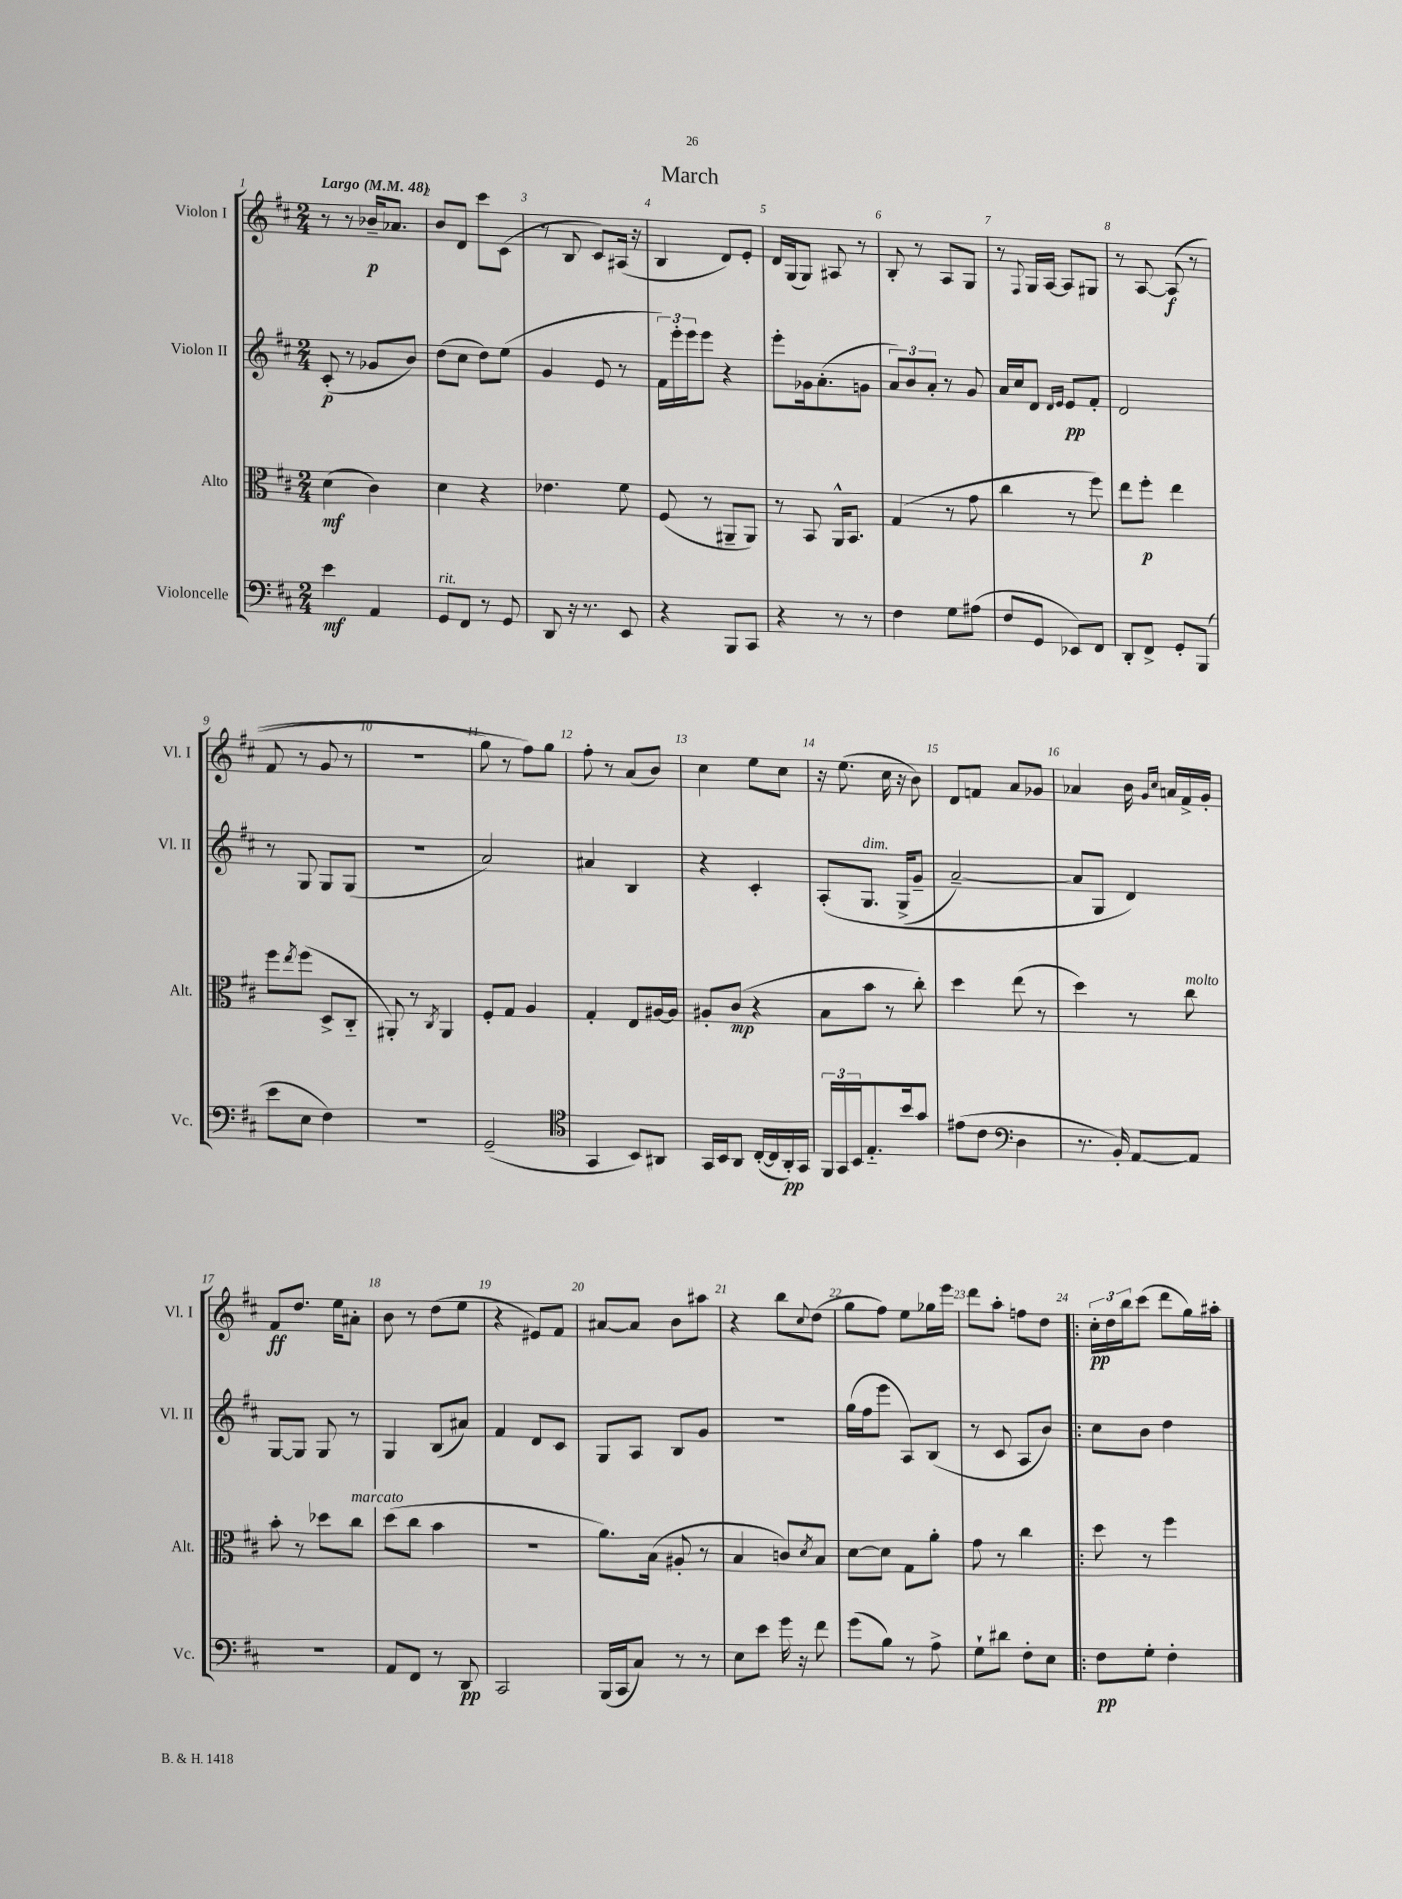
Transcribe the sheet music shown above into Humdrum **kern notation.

**kern	**kern	**kern	**kern
*staff4	*staff3	*staff2	*staff1
*clefF4	*clefC3	*clefG2	*clefG2
*k[f#c#]	*k[f#c#]	*k[f#c#]	*k[f#c#]
*M2/4	*M2/4	*M2/4	*M2/4
*MM48	*MM48	*MM48	*MM48
4e\	(4d\	(8c#'/	8r
.	.	8r	8r
4AA/	4c#\)	8g-/L	16b-~/LK
.	.	.	8.a-/J
.	.	8b/J)	.
=	=	=	=
8GG/L	4d\	(8dd\L	8b/L
8FF#/J	.	8cc#\J	8d/J
8r	4r	8dd\L)	8ccc#\L
8GG/	.	(8ee\J	(8c#\J
=	=	=	=
8DD/	4.e-\	4g/	8r
16r	.	.	8B/
8.r	.	.	.
.	.	8e/	8c#/L)
8EE/	8f#\	8r	(16A#/Jk
.	.	.	16r
=	=	=	=
4r	(8F#/	24f#\LL)	4B/
.	.	24eee'\	.
.	.	24eee\J	.
.	8r	8eee\J	.
8BBB/L	8AA#~/L	4r	8d/L)
8CC#/J	8AA#/J)	.	8e'/J
=	=	=	=
4r	8r	8eee'\L	16d/LL
.	.	.	(16G/J
.	8BB/	16g-\k	8G/J)
.	.	(8.a'\	.
8r	16AA^^/LK	.	8A#/
.	8.BB/J	.	.
8r	.	8g\J	8r
=	=	=	=
4F#\	(4G/	12a/L)	8B'/
.	.	12b/	.
.	.	.	8r
.	.	12a'/J	.
8G\L	8r	8r	8A/L
(8A#\J	8g\	8g/	8G/J
=	=	=	=
8F#/L	4cc#\	16a/LL	8r
.	.	16cc#/J	.
.	.	.	8qqF#/
8GG/J	.	8d/J	16G/LL
.	.	.	[16A/JJ
.	.	16qqd/LL	.
.	.	16qqe/JJ	.
8EE-/L)	8r	8e/L	8A/]L
8FF#/J	8ff#\)	8f#'/J	8G#/J
=	=	=	=
8DD'/L	8ee\L	2d/	8r
8FF#^/J	8ff#'\J	.	[8A/
8GG'/L	4ee\	.	&((8A/]
(8BBB/J	.	.	8r
=	=	=	=
8e\L	8ff#\L	8r	8f#/
.	8qee/	.	.
8E\J	(8ff#\J	8G/	8r
4F#\)	8D^/L	8G/L	8g/
.	8C#'~/J	(8G/J	8r
=	=	=	=
2r	8AA#'/)	2r	2r
.	8r	.	.
.	8qC#/	.	.
.	4AA#/	.	.
=	=	=	=
(2GG~/	8F#'/L	2a/)	8gg\)
.	8G/J	.	8r
.	4A/	.	8ff#\L&)
.	.	.	8gg\J
=	=	=	=
*clefC4	*	*	*
4GG/	4G'/	4a#/	8ff#'\
.	.	.	8r
8BB/L)	8E/L	4B/	(8a/L
8AA#/J	[16A#/L	.	8b/J)
.	16A#/]JJ	.	.
=	=	=	=
16GG/LL	8A#'/L	4r	4cc#\
16BB/J	.	.	.
8AA/J	(8c#/J	.	.
([16C#'/LL	4r	4c#'/	8ee\L
16C#/]	.	.	.
16AA'/)	.	.	8cc#\J
16GG/JJ	.	.	.
=	=	=	=
24FF#/LL	8B\L	&(8A'/L	16r
24GG/	.	.	.
.	.	.	(8.ee\
24BB/J	.	.	.
8.E'~/	8b\J	8.G/J	.
.	8r	.	16cc#\
16b/k	.	(16G^/LK	16r
8g/J	8cc#'\)	8g~/J	8b\)
=	=	=	=
(8e#\L	4dd\	[2a~/)	8d/L
8c#\J	.	.	8f/J
*clefF4	*	*	*
4D\	(8ee\	.	8a/L
.	8r	.	8g-/J
=	=	=	=
8.r	4dd\)	8a/]L	4a-/
.	.	8G/J	.
16BB'/)	.	.	.
[8AA/L	8r	4d/&)	16b\
.	.	.	16qqg/LL
.	.	.	16qqcc#/JJ
.	.	.	16a/LL
8AA/]J	8cc#\	.	16f#^/
.	.	.	16g'/JJ
=	=	=	=
2r	8b'\	[8G/L	8f#/L
.	8r	8G/]J	8.dd/J
.	8dd-\L	8G/	.
.	.	.	16ee\LK
.	8cc#\J	8r	8a#'\J
=	=	=	=
8AA/L	(8dd\L	4G/	8b\
8FF#/J	8cc#\J	.	8r
8r	4b\	(8B/L	(8dd\L
8DD/	.	8a#/J)	8ee\J
=	=	=	=
2CC#/	2r	4f#/	4r
.	.	8d/L	8e#/L)
.	.	8c#/J	8f#/J
=	=	=	=
(16BBB/LL	8.a\L)	8G/L	[8a#/L
16CC#/J	.	.	.
8C#/J)	.	8A/J	8a#/]J
.	(16B\Jk	.	.
8r	8A#'/	8B/L	8b\L
8r	8r	8g/J	8aa#\J
=	=	=	=
8E\L	4B/	2r	4r
8e\J	.	.	.
16g\	8c/L)	.	8bb\L
16r	.	.	.
.	8qd/	.	8qqcc#/
8f#\	8B/J	.	(8dd\J
=	=	=	=
(8g\L	[8d\L	(16gg\LL	8gg\L
.	.	16ff#\J	.
8B\J)	8d\]J	8eee\J	8ff#\J)
8r	8G\L	8A/L)	8ee\L
8A^\	8a'\J	(8B/J	16gg-\L
.	.	.	16eee\JJ
=	=	=	=
8G`\L	8g\	8r	8ddd\L
8d#\J	8r	8c#/	8aa'\J
8F#'\L	4cc#\	8A/L	8ff\L
8E\J	.	8b/J)	8dd\J
=!|:	=!|:	=!|:	=!|:
8F#\L	8dd\	8cc#\L	24cc#'\LL
.	.	.	24dd\
.	.	.	24bb\J
8G'\J	8r	8b\J	(8ccc#\J
4F#'\	4ff#\	4dd\	8ddd\L
.	.	.	16gg\L)
.	.	.	16aa#'\JJ
==	==	==	==
*-	*-	*-	*-
